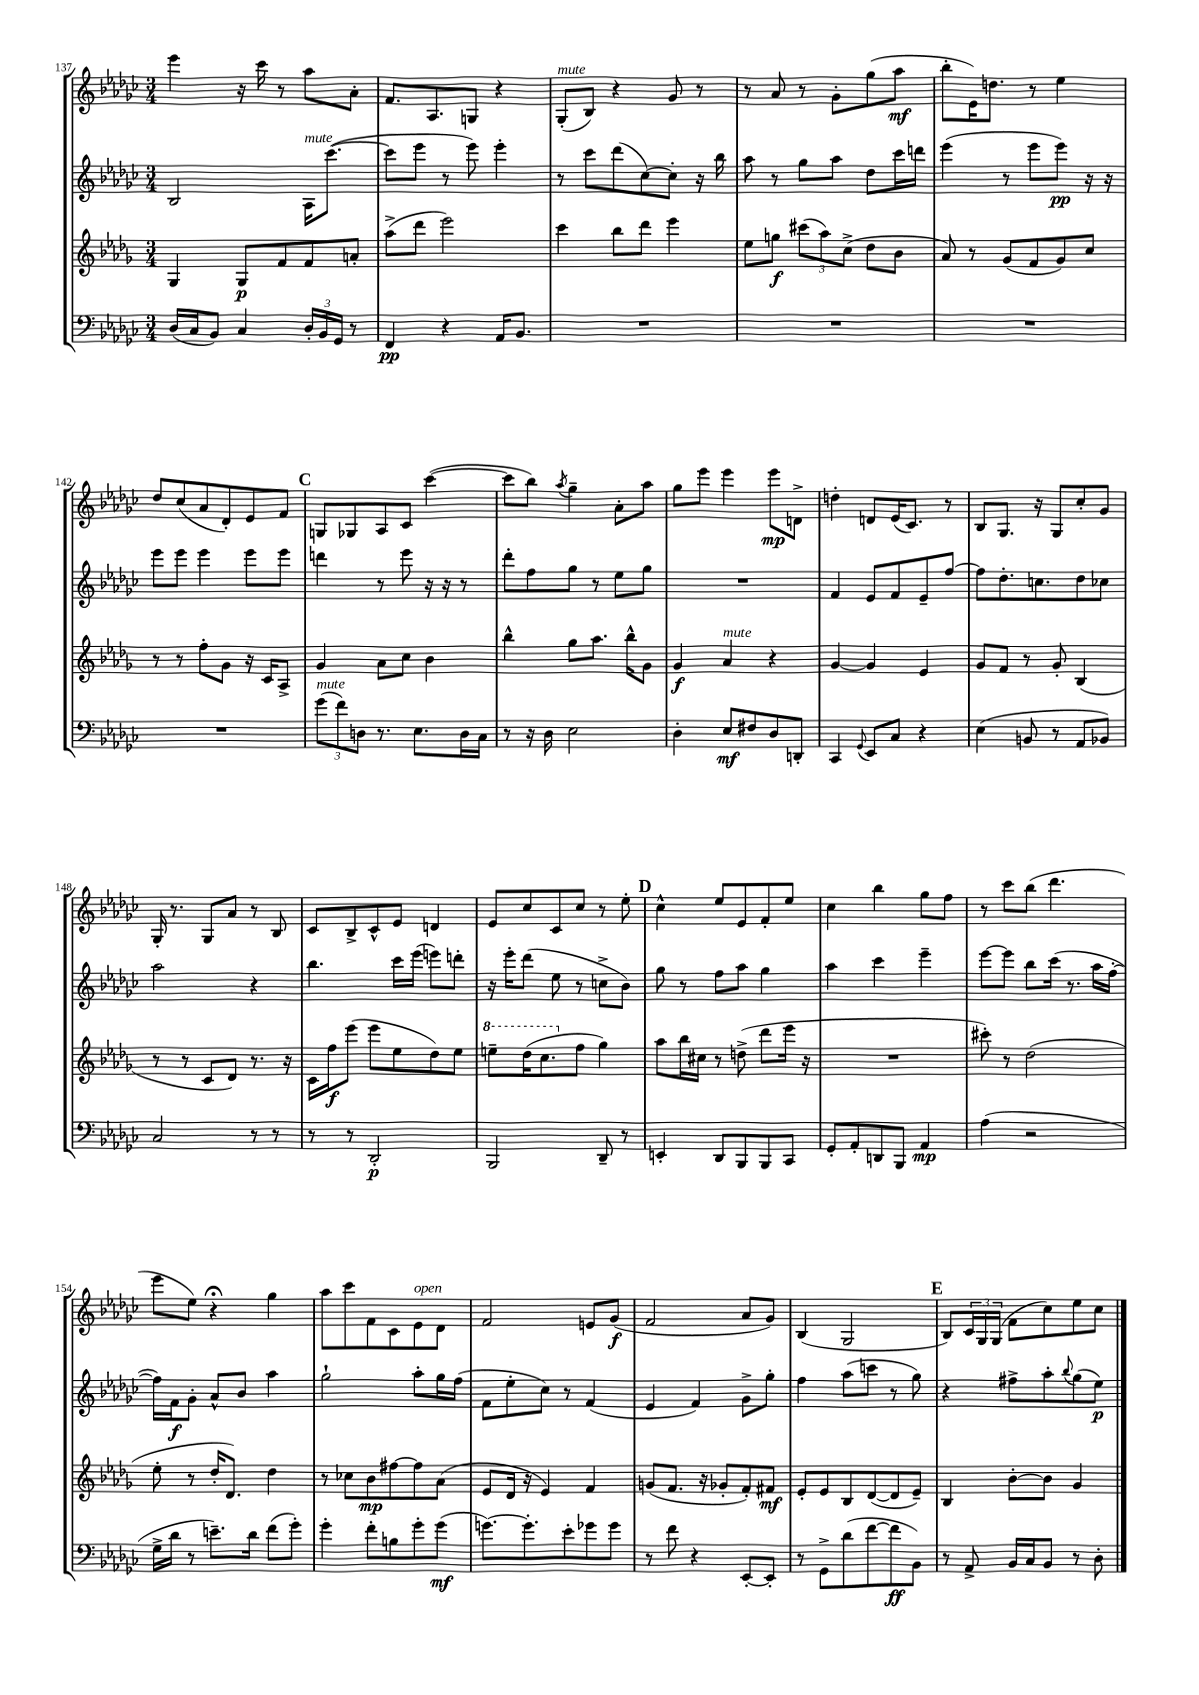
<<
\new StaffGroup <<
\new Staff = "s0" {
    \clef treble \key ges \major \numericTimeSignature \time 3/4
    ees'''4 r16 ces'''16 r8 aes''8 aes'8-. |
    f'8. aes8. g8 r4 |
    ges8-.^\markup { \italic "mute" }( bes8) r4 ges'8 r8 |
    r8 aes'8 r8 ges'8-. ges''8( aes''8\mf |
    bes''8-. ees'16) d''8. r8 ees''4 |
    des''8 ces''8( aes'8 des'8-.) ees'8 f'8 |
    \mark \markup { \bold "C" } g8 ges8 aes8 ces'8 ces'''4~( |
    ces'''8 bes''8) \acciaccatura { aes''8 } ges''4-- aes'8-. aes''8 |
    ges''8 ees'''8 ees'''4 ees'''8\mp d'8-> |
    d''4-. d'8 ees'16( ces'8.) r8 |
    bes8 ges8. r16 ges8 ces''8-. ges'8 |
    ges16-. r8. ges8 aes'8 r8 bes8 |
    ces'8 bes8-> ces'8-^ ees'8 d'4 |
    ees'8 ces''8 ces'8 ces''8 r8 ees''8-. |
    \mark \markup { \bold "D" } ces''4-^ ees''8 ees'8 f'8-. ees''8 |
    ces''4 bes''4 ges''8 f''8 |
    r8 ces'''8 bes''8( des'''4. |
    ees'''8 ees''8) r4\fermata ges''4 |
    aes''8 ces'''8 f'8 ces'8 ees'8^\markup { \italic "open" } des'8 |
    f'2 e'8 ges'8\f( |
    f'2 aes'8 ges'8) |
    bes4( ges2 |
    \mark \markup { \bold "E" } bes8) \tuplet 3/2 { ces'16 ges16 ges16( } f'8 ces''8) ees''8 ces''8 \bar "|." |
}
\new Staff = "s1" {
    \clef treble \key ges \major \numericTimeSignature \time 3/4
    bes2 aes16^\markup { \italic "mute" } ces'''8.~( |
    ces'''8 ees'''8 r8 ees'''8) ees'''4-. |
    r8 ces'''8 des'''8( ces''8~) ces''8-. r16 bes''16 |
    aes''8 r8 ges''8 aes''8 des''8 ces'''16 d'''16 |
    ees'''4( r8 ees'''8 ees'''8\pp) r16 r16 |
    ees'''8 ees'''8 ees'''4 ees'''8 ees'''8 |
    \mark \markup { \bold "C" } d'''4 r8 ees'''8 r16 r16 r8 |
    des'''8-. f''8 ges''8 r8 ees''8 ges''8 |
    R2. |
    f'4 ees'8 f'8 ees'8-- f''8~ |
    f''8 des''8.-. c''8. des''8 ces''8 |
    aes''2 r4 |
    bes''4. ces'''16 ees'''16( e'''8) d'''8-. |
    r16 ees'''16-. des'''8( ees''8 r8 c''8-> bes'8) |
    \mark \markup { \bold "D" } ges''8 r8 f''8 aes''8 ges''4 |
    aes''4 ces'''4 ees'''4-- |
    ees'''8~ ees'''8 bes''8 ces'''16( r8. aes''16 f''16~-. |
    f''16) f'16\f ges'8-. aes'8-^ bes'8 aes''4 |
    ges''2-! aes''8-. ges''16 f''16( |
    f'8 ees''8-. ces''8) r8 f'4( |
    ees'4 f'4) ges'8-> ges''8-. |
    f''4 aes''8( c'''8 r8 ges''8) |
    \mark \markup { \bold "E" } r4 fis''8-> aes''8-. \appoggiatura { bes''8 } ges''8( ees''8\p) \bar "|." |
}
\new Staff = "s2" {
    \clef treble \key des \major \numericTimeSignature \time 3/4
    ges4 ges8\p f'8 f'8 a'8-. |
    aes''8->( des'''8 ees'''2) |
    c'''4 bes''8 des'''8 ees'''4 |
    ees''8 g''8\f \tuplet 3/2 { cis'''8( aes''8) c''8->( } des''8 bes'8 |
    aes'8) r8 ges'8( f'8 ges'8) c''8 |
    r8 r8 f''8-. ges'8 r16 c'16 aes8-> |
    \mark \markup { \bold "C" } ges'4 aes'8 c''8 bes'4 |
    bes''4-^ ges''8 aes''8. bes''16-^ ges'8 |
    ges'4\f aes'4^\markup { \italic "mute" } r4 |
    ges'4~ ges'4 ees'4 |
    ges'8 f'8 r8 ges'8-. bes4( |
    r8 r8 c'8 des'8) r8. r16 |
    c'16 f''16\f ees'''8( ees'''8 ees''8 des''8) ees''8 |
    \ottava #1 e'''8-- des'''16( c'''8. \ottava #0 f''8 ges''4) |
    \mark \markup { \bold "D" } aes''8 bes''16 cis''16 r8 d''8->( des'''8 ees'''16 r16 |
    R2. |
    cis'''8-.) r8 des''2( |
    ees''8-. r8 des''16-. des'8.) des''4 |
    r8 ces''8 bes'8\mp fis''8~ fis''8 aes'8( |
    ees'8 des'16 r16 ees'4) f'4 |
    g'8( f'8. r16 ges'8-. f'8-.) fis'8\mf |
    ees'8-. ees'8 bes8 des'8~( des'8 ees'8--) |
    \mark \markup { \bold "E" } bes4 bes'8~-. bes'8 ges'4 \bar "|." |
}
\new Staff = "s3" {
    \clef bass \key ges \major \numericTimeSignature \time 3/4
    des16( ces16 bes,8) ces4 \tuplet 3/2 { des16-. bes,16 ges,16 } r8 |
    f,4\pp r4 aes,16 bes,8. |
    R2. |
    R2. |
    R2. |
    R2. |
    \mark \markup { \bold "C" } \tuplet 3/2 { ges'8^\markup { \italic "mute" }( f'8) d8 } r8. ees8. d16 ces16 |
    r8 r16 des16 ees2 |
    des4-. ees8\mf fis8 des8 d,8-. |
    ces,4 \appoggiatura { ges,8 } ees,8 ces8 r4 |
    ees4( b,8 r8 aes,8 bes,8) |
    ces2 r8 r8 |
    r8 r8 des,2-.\p |
    bes,,2 des,8-- r8 |
    \mark \markup { \bold "D" } e,4-. des,8 bes,,8 bes,,8 ces,8 |
    ges,8-. aes,8-. d,8 bes,,8 aes,4\mp |
    aes4( r2 |
    ges16-> des'16 r8 e'8.--) des'16 f'8( ges'8-.) |
    ges'4-. f'8-. b8 ges'8-. ges'8\mf( |
    g'8.~) g'8.-. ees'8-. ges'8 ges'8 |
    r8 f'8 r4 ees,8~-. ees,8-. |
    r8 ges,8-> des'8( f'8~ f'8\ff bes,8) |
    \mark \markup { \bold "E" } r8 aes,8-> bes,16 ces16 bes,8 r8 des8-. \bar "|." |
}
>>
>>
\layout { \context { \Score currentBarNumber = #137 } }
